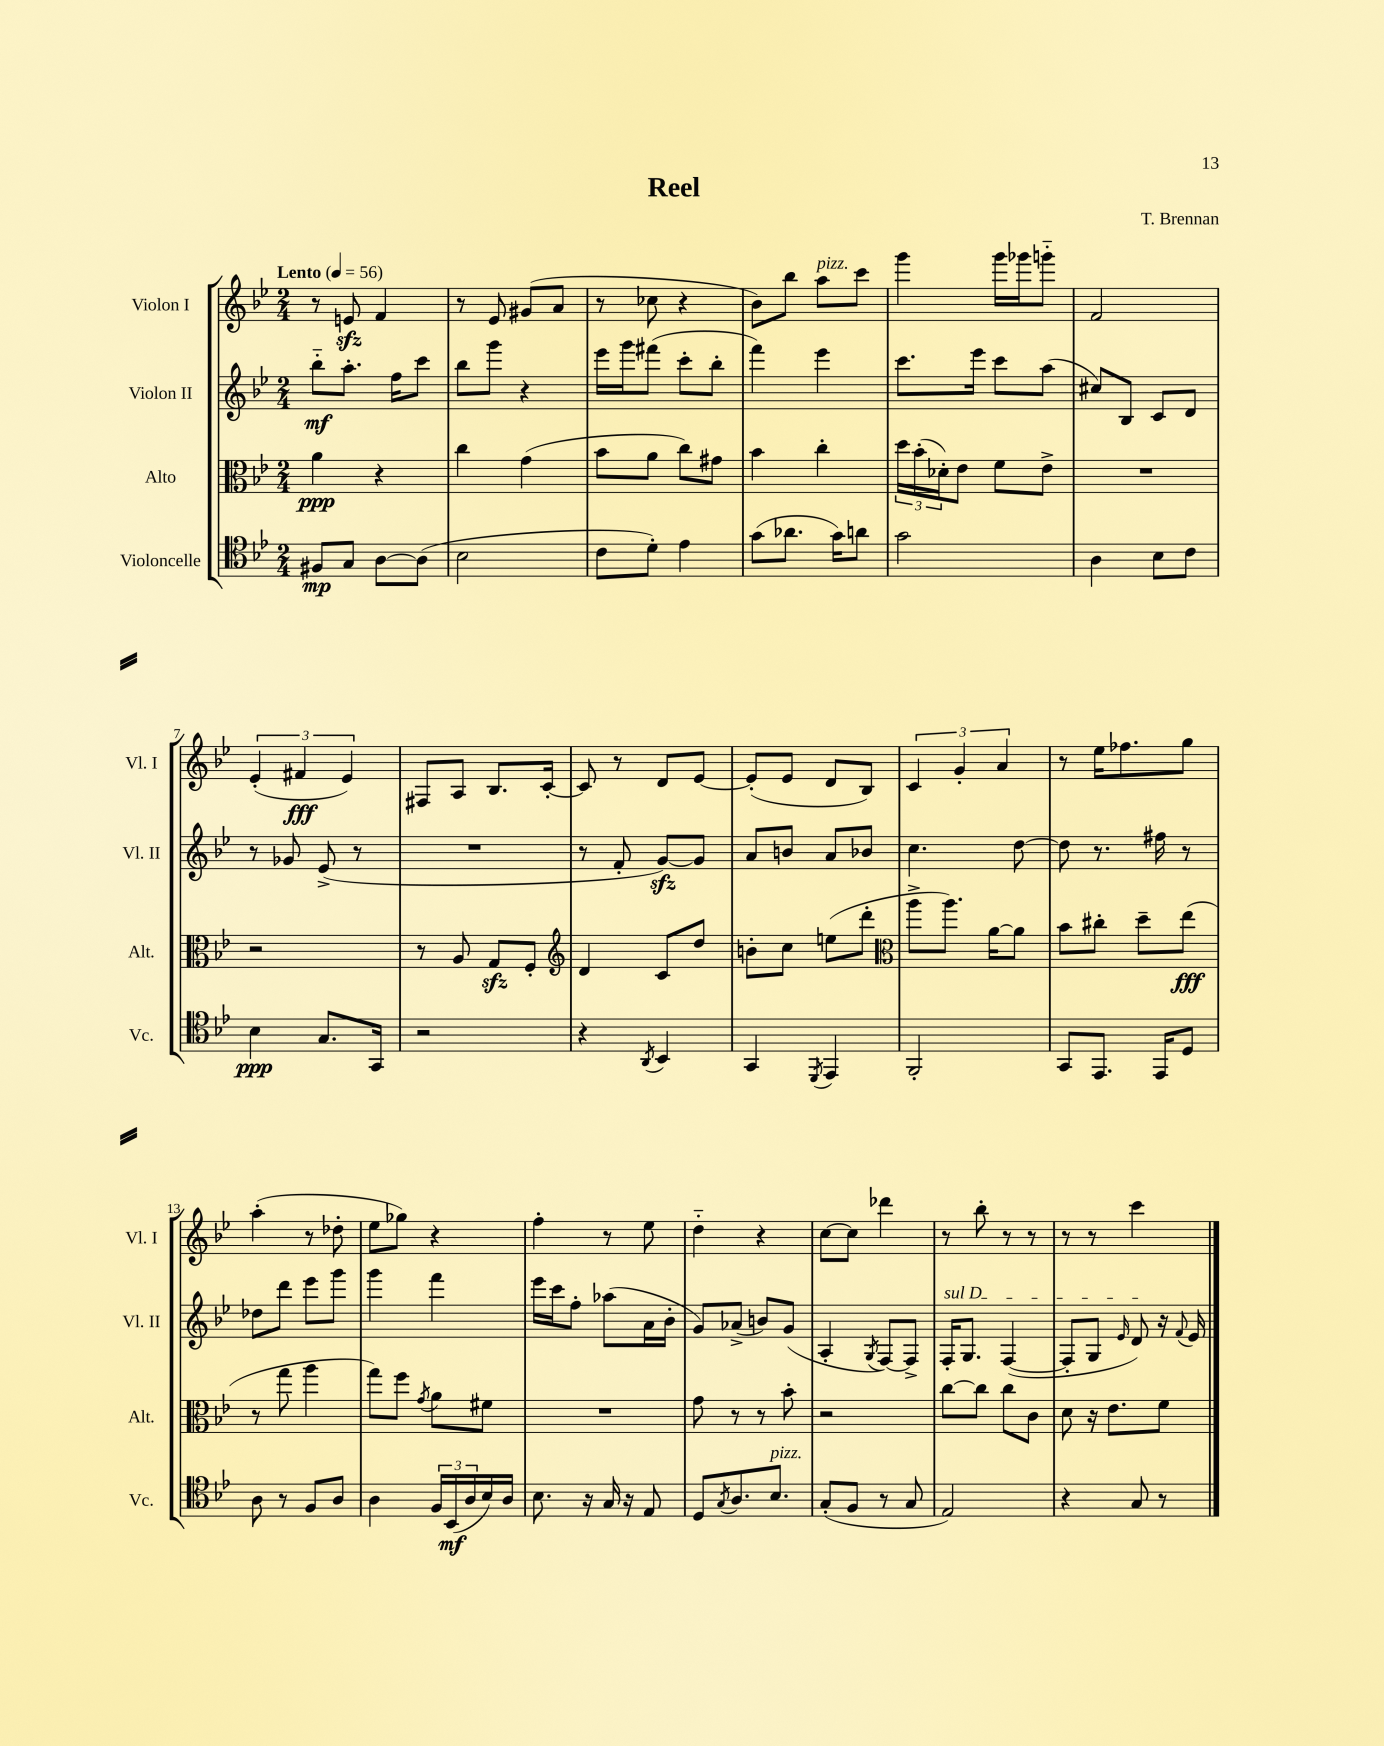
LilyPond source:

\header { title = "Reel" composer = "T. Brennan" }
<<
\new StaffGroup <<
\new Staff = "s0" \with { instrumentName = "Violon I" shortInstrumentName = "Vl. I" } {
    \clef treble \key bes \major \numericTimeSignature \time 2/4 \tempo "Lento" 4 = 56
    r8 e'8\sfz f'4 |
    r8 ees'8 gis'8( a'8 |
    r8 ces''8 r4 |
    bes'8) bes''8 a''8^\markup { \italic "pizz." } c'''8 |
    g'''4 g'''16 ges'''16 g'''8-_ |
    f'2 |
    \tuplet 3/2 { ees'4-.( fis'4\fff ees'4) } |
    fis8 a8 bes8. c'16~-. |
    c'8 r8 d'8 ees'8~ |
    ees'8-.( ees'8 d'8 bes8) |
    \tuplet 3/2 { c'4 g'4-. a'4 } |
    r8 ees''16 fes''8. g''8 |
    a''4-.( r8 des''8-. |
    ees''8 ges''8) r4 |
    f''4-. r8 ees''8 |
    d''4-_ r4 |
    c''8~ c''8 des'''4 |
    r8 bes''8-. r8 r8 |
    r8 r8 c'''4 \bar "|." |
}
\new Staff = "s1" \with { instrumentName = "Violon II" shortInstrumentName = "Vl. II" } {
    \clef treble \key bes \major \numericTimeSignature \time 2/4
    bes''8-_\mf a''8.-. f''16 c'''8 |
    bes''8 g'''8 r4 |
    ees'''16 g'''16 fis'''8( c'''8-. bes''8-. |
    f'''4) ees'''4 |
    c'''8. ees'''16 c'''8 a''8( |
    cis''8) bes8 c'8 d'8 |
    r8 ges'8 ees'8->( r8 |
    R2 |
    r8 f'8-. g'8~\sfz) g'8 |
    a'8 b'8 a'8 bes'8 |
    c''4. d''8~ |
    d''8 r8. fis''16 r8 |
    des''8 d'''8 ees'''8 g'''8 |
    g'''4 f'''4 |
    ees'''16 c'''16 f''8-. aes''8( a'16 bes'16-. |
    g'8) aes'8->( b'8) g'8( |
    a4-. \acciaccatura { g8 } f8~) f8-> |
    \once \override TextSpanner.bound-details.left.text = \markup { \italic "sul D" } f16-.\startTextSpan g8. f4~( |
    f8-. g8 \grace { ees'16 } d'8\stopTextSpan) r16 \appoggiatura { f'8 } ees'16 \bar "|." |
}
\new Staff = "s2" \with { instrumentName = "Alto" shortInstrumentName = "Alt." } {
    \clef alto \key bes \major \numericTimeSignature \time 2/4
    a'4\ppp r4 |
    c''4 g'4( |
    bes'8 a'8 c''8) gis'8 |
    bes'4 c''4-. |
    \tuplet 3/2 { d''16 bes'16-.( des'16-.) } ees'8 f'8 ees'8-> |
    R2 |
    r2 |
    r8 a8 g8\sfz f8-. |
    \clef treble d'4 c'8 d''8 |
    b'8-. c''8 e''8( d'''8-. |
    \clef alto a''8-> a''8.) a'16~ a'8 |
    bes'8 cis''8-. d''8-- ees''8\fff( |
    r8 g''8 a''4 |
    g''8) f''8 \acciaccatura { g'8 } a'8 fis'8 |
    R2 |
    g'8 r8 r8 bes'8-. |
    r2 |
    c''8~ c''8 c''8 c'8 |
    d'8 r16 ees'8. f'8 \bar "|." |
}
\new Staff = "s3" \with { instrumentName = "Violoncelle" shortInstrumentName = "Vc." } {
    \clef tenor \key bes \major \numericTimeSignature \time 2/4
    fis8\mp g8 a8~ a8( |
    bes2 |
    c'8 d'8-.) ees'4 |
    g'8( aes'8. g'16) a'8 |
    g'2 |
    a4 bes8 c'8 |
    bes4\ppp g8. g,16 |
    r2 |
    r4 \acciaccatura { a,8 } bes,4 |
    g,4 \acciaccatura { d,8 } ees,4 |
    f,2-. |
    g,8 ees,8. ees,16 d8 |
    a8 r8 f8 a8 |
    a4 \tuplet 3/2 { f16 bes,16\mf( a16 } bes16) a16 |
    bes8. r16 g16 r16 ees8 |
    d8 \acciaccatura { g8 } a8. bes8.^\markup { \italic "pizz." } |
    g8-.( f8 r8 g8 |
    ees2) |
    r4 g8 r8 \bar "|." |
}
>>
>>
